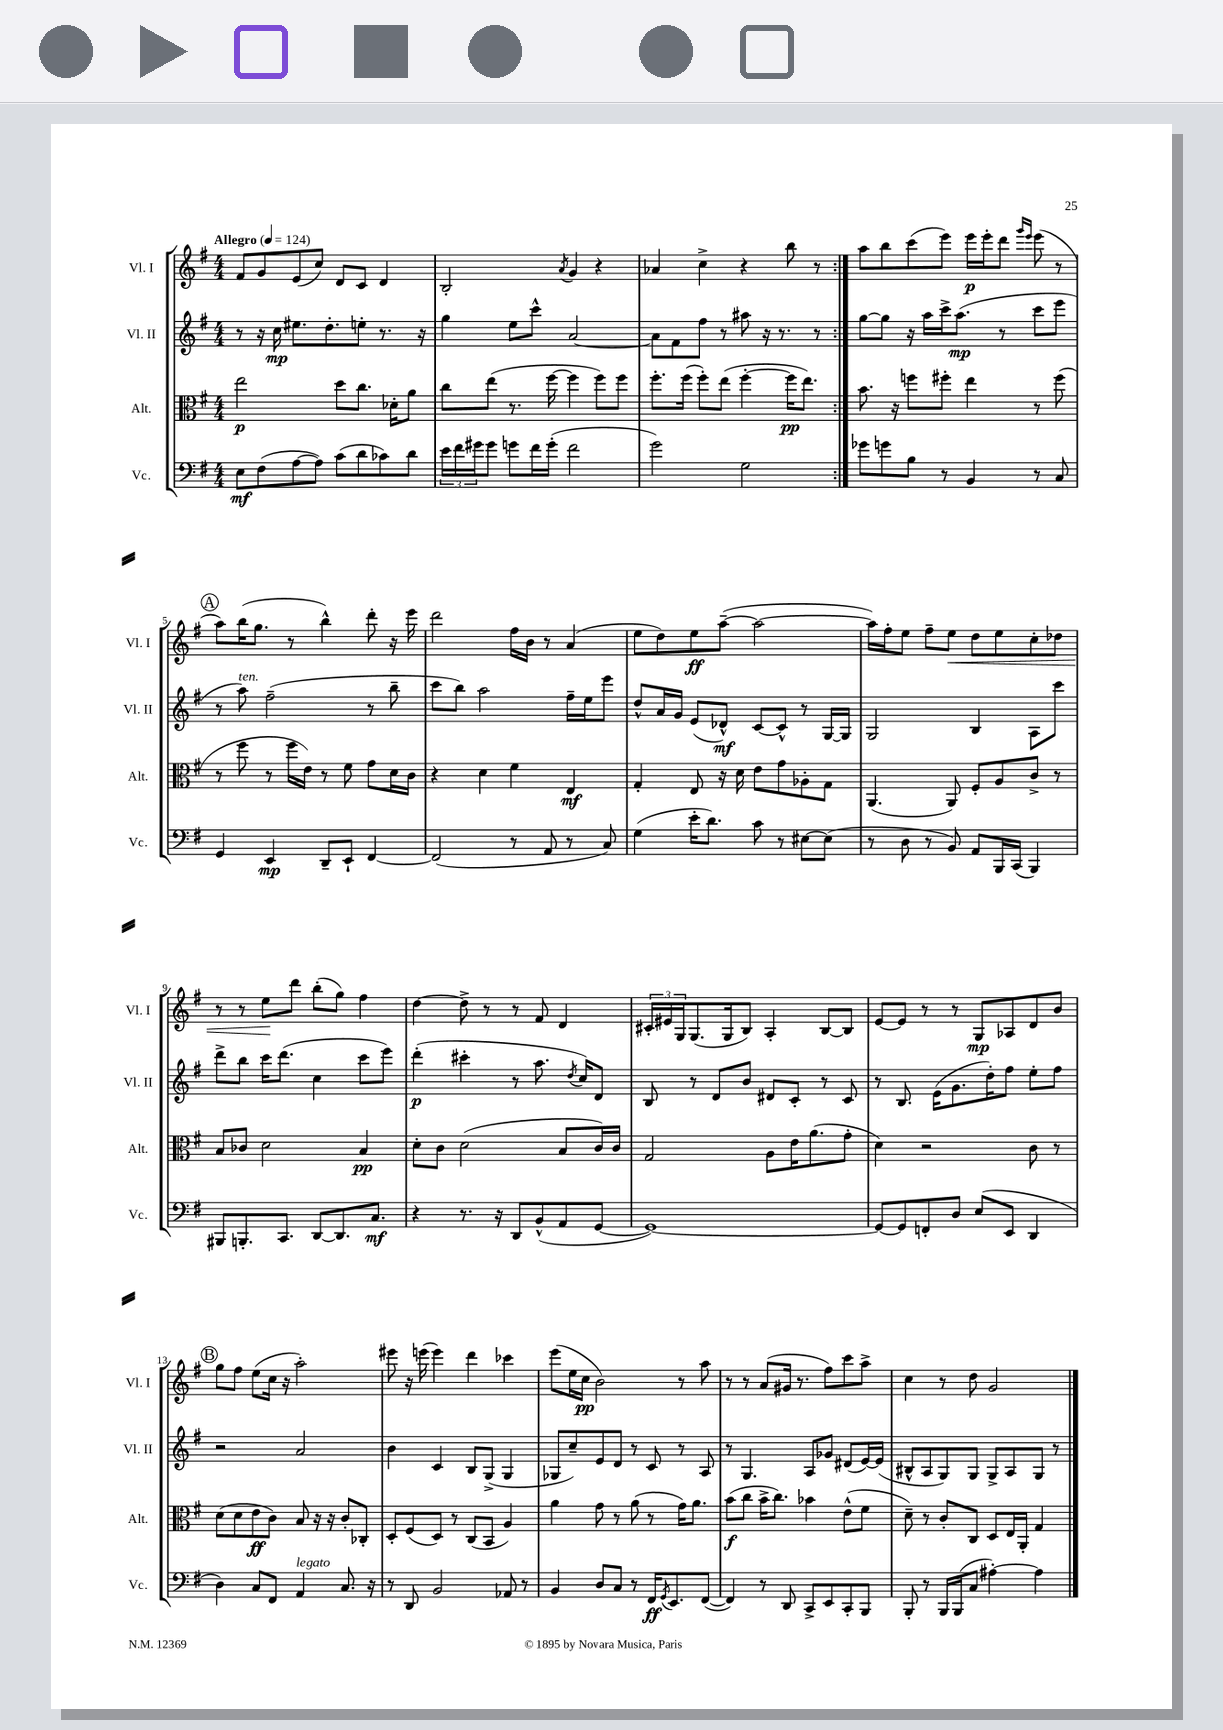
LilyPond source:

<<
\new StaffGroup <<
\new Staff = "s0" \with { instrumentName = "Vl. I" shortInstrumentName = "Vl. I" } {
    \clef treble \key g \major \numericTimeSignature \time 4/4 \tempo "Allegro" 4 = 124
    \repeat volta 2 { fis'8 g'8 e'8( c''8) d'8 c'8 d'4 |
    b2-. \acciaccatura { a'8 } g'4 r4 |
    aes'4 c''4-> r4 b''8 r8 | }
    a''8 b''8 c'''8( e'''8) e'''16\p e'''16-. d'''8 \grace { g'''16 e'''16 } e'''8( r8 |
    \mark \markup { \circle "A" } a''8) b''16( g''8. r8 b''4-^) d'''8-. r16 e'''16 |
    d'''2 fis''16 b'16 r8 a'4( |
    e''8 d''8) e''8\ff a''8~--( a''2~ |
    a''16) fis''16-. e''8 fis''8-- e''8\< d''8 e''8 c''8-. des''8 |
    r8 r8 e''8\! d'''8 b''8-.( g''8) fis''4 |
    d''4~ d''8-> r8 r8 fis'8 d'4 |
    \tuplet 3/2 { cis'16-. eis'16 g16 } g8.( g16 b8) a4-. b8~ b8 |
    e'8~ e'8 r8 r8 g8\mp aes8 d'8 b'8 |
    \mark \markup { \circle "B" } g''8 fis''8 e''8( c''16 r16 a''2-.) |
    eis'''8 r16 e'''16( e'''4) d'''4 ces'''4 |
    e'''8( e''16 c''16\pp b'2) r8 a''8 |
    r8 r8 a'8( gis'16 r8. fis''8) c'''8 a''8-> |
    c''4 r8 d''8 g'2 \bar "|." |
}
\new Staff = "s1" \with { instrumentName = "Vl. II" shortInstrumentName = "Vl. II" } {
    \clef treble \key g \major \numericTimeSignature \time 4/4
    \repeat volta 2 { r8 r16 c''16\mp eis''8. d''8.-. e''8-. r8. r16 |
    g''4 e''8 c'''8-^ a'2~ |
    a'8 fis'8 fis''8 r8 ais''8 r16 r8. r8 | }
    g''8~ g''8 r16 a''16 c'''16-> a''8.\mp( r8 c'''8 e'''8 |
    \mark \markup { \circle "A" } r8 a''8^\markup { \italic "ten." }) fis''2--( r8 b''8-- |
    c'''8 b''8) a''2 fis''16-- e''16 e'''8 |
    d''8-^ a'16 g'16 e'8( des'8-^\mf) c'8~ c'8-^ r8 g16~ g16 |
    g2 b4 a8 c'''8 |
    d'''8-> b''8 c'''16 d'''8.( c''4 c'''8 e'''8) |
    d'''4-.\p( cis'''4-. r8 a''8. \acciaccatura { d''8 } c''16) d'8 |
    b8 r8 d'8 b'8 dis'8 c'8-. r8 c'8 |
    r8 b8. e'16( g'8. d''16-.) fis''8 e''8-. fis''8 |
    \mark \markup { \circle "B" } r2 a'2 |
    b'4 c'4 b8 g8->( g4 |
    ges8 c''8--) e'8 d'8 r8 c'8 r8 a8 |
    r8 g4. a8 ges'8 dis'8( e'16~) e'16( |
    bis8-^ a8 g8) g8 g8-> a8 g8 r8 \bar "|." |
}
\new Staff = "s2" \with { instrumentName = "Alt." shortInstrumentName = "Alt." } {
    \clef alto \key g \major \numericTimeSignature \time 4/4
    \repeat volta 2 { e''2\p d''8 c''8. des'16-. a'8 |
    c''8 e''8( r8. fis''16~ fis''4 fis''8) fis''8 |
    fis''8.-. fis''16( fis''8-.) e''8( fis''4~-. fis''16\pp e''8.) | }
    b'8. r16 f''8 fis''8-. e''4 r8 fis''8( |
    \mark \markup { \circle "A" } r8 fis''8 r8 fis''16 e'16) r8 fis'8 g'8 d'16 c'16 |
    r4 d'4 fis'4 e4\mf |
    g4-. e8 r16 d'16 e'8 g'8 aes8-. g8 |
    a,4.( a,8) fis8-. a8 c'8-> r8 |
    b8 ces'8 d'2 b4\pp |
    d'8-. c'8 d'2( b8 c'16) c'16 |
    g2 a8 e'16 a'8.( g'8-. |
    d'4) r2 c'8 r8 |
    \mark \markup { \circle "B" } d'8( d'8 e'8\ff c'8) b8 r16 r16 c'8-. ces8-. |
    d8-. fis8( d8) r8 c8( b,8 a4) |
    a'4 g'8 r8 a'8( r8 g'16) a'8. |
    b'8\f( c''8 b'16-> c''8.) bes'4 e'8-^( fis'8 |
    d'8--) r8 c'8-. c8 d8 e16 a,16-. g4 \bar "|." |
}
\new Staff = "s3" \with { instrumentName = "Vc." shortInstrumentName = "Vc." } {
    \clef bass \key g \major \numericTimeSignature \time 4/4
    \repeat volta 2 { e8\mf fis8( a8~ a8) c'8( d'8 ces'8) d'8 |
    \tuplet 3/2 { e'16 fis'16 gis'16 } gis'8 g'8 fis'16 g'16-.( fis'2 |
    g'2) g2 | }
    ges'8 g'8 b8 r8 b,4 r8 c8 |
    \mark \markup { \circle "A" } g,4 e,4\mp d,8-- e,8-! fis,4~ |
    fis,2( r8 a,8 r8 c8) |
    g4( e'16-. d'8.) c'8 r8 eis8~ eis8( |
    r8 d8 r8 b,8) a,8 b,,16 c,16( b,,4) |
    bis,,8 b,,8.-. c,8. d,8~ d,8. c8.\mf |
    r4 r8. r16 d,8 b,8-^( a,8 g,8~ |
    g,1~) |
    g,8~ g,8 f,8-. d8 e8( e,8 d,4 |
    \mark \markup { \circle "B" } d4) c8 fis,8 a,4^\markup { \italic "legato" } c8. r16 |
    r8 d,8 b,2 aes,8 r8 |
    b,4 d8 c8 r8 fis,16\ff \acciaccatura { g,8 } e,8. fis,8~( |
    fis,4) r8 d,8 c,8-> e,8 c,8-. b,,8 |
    b,,8-. r8 b,,16 b,,16( c8 ais4~-.) ais4 \bar "|." |
}
>>
>>
